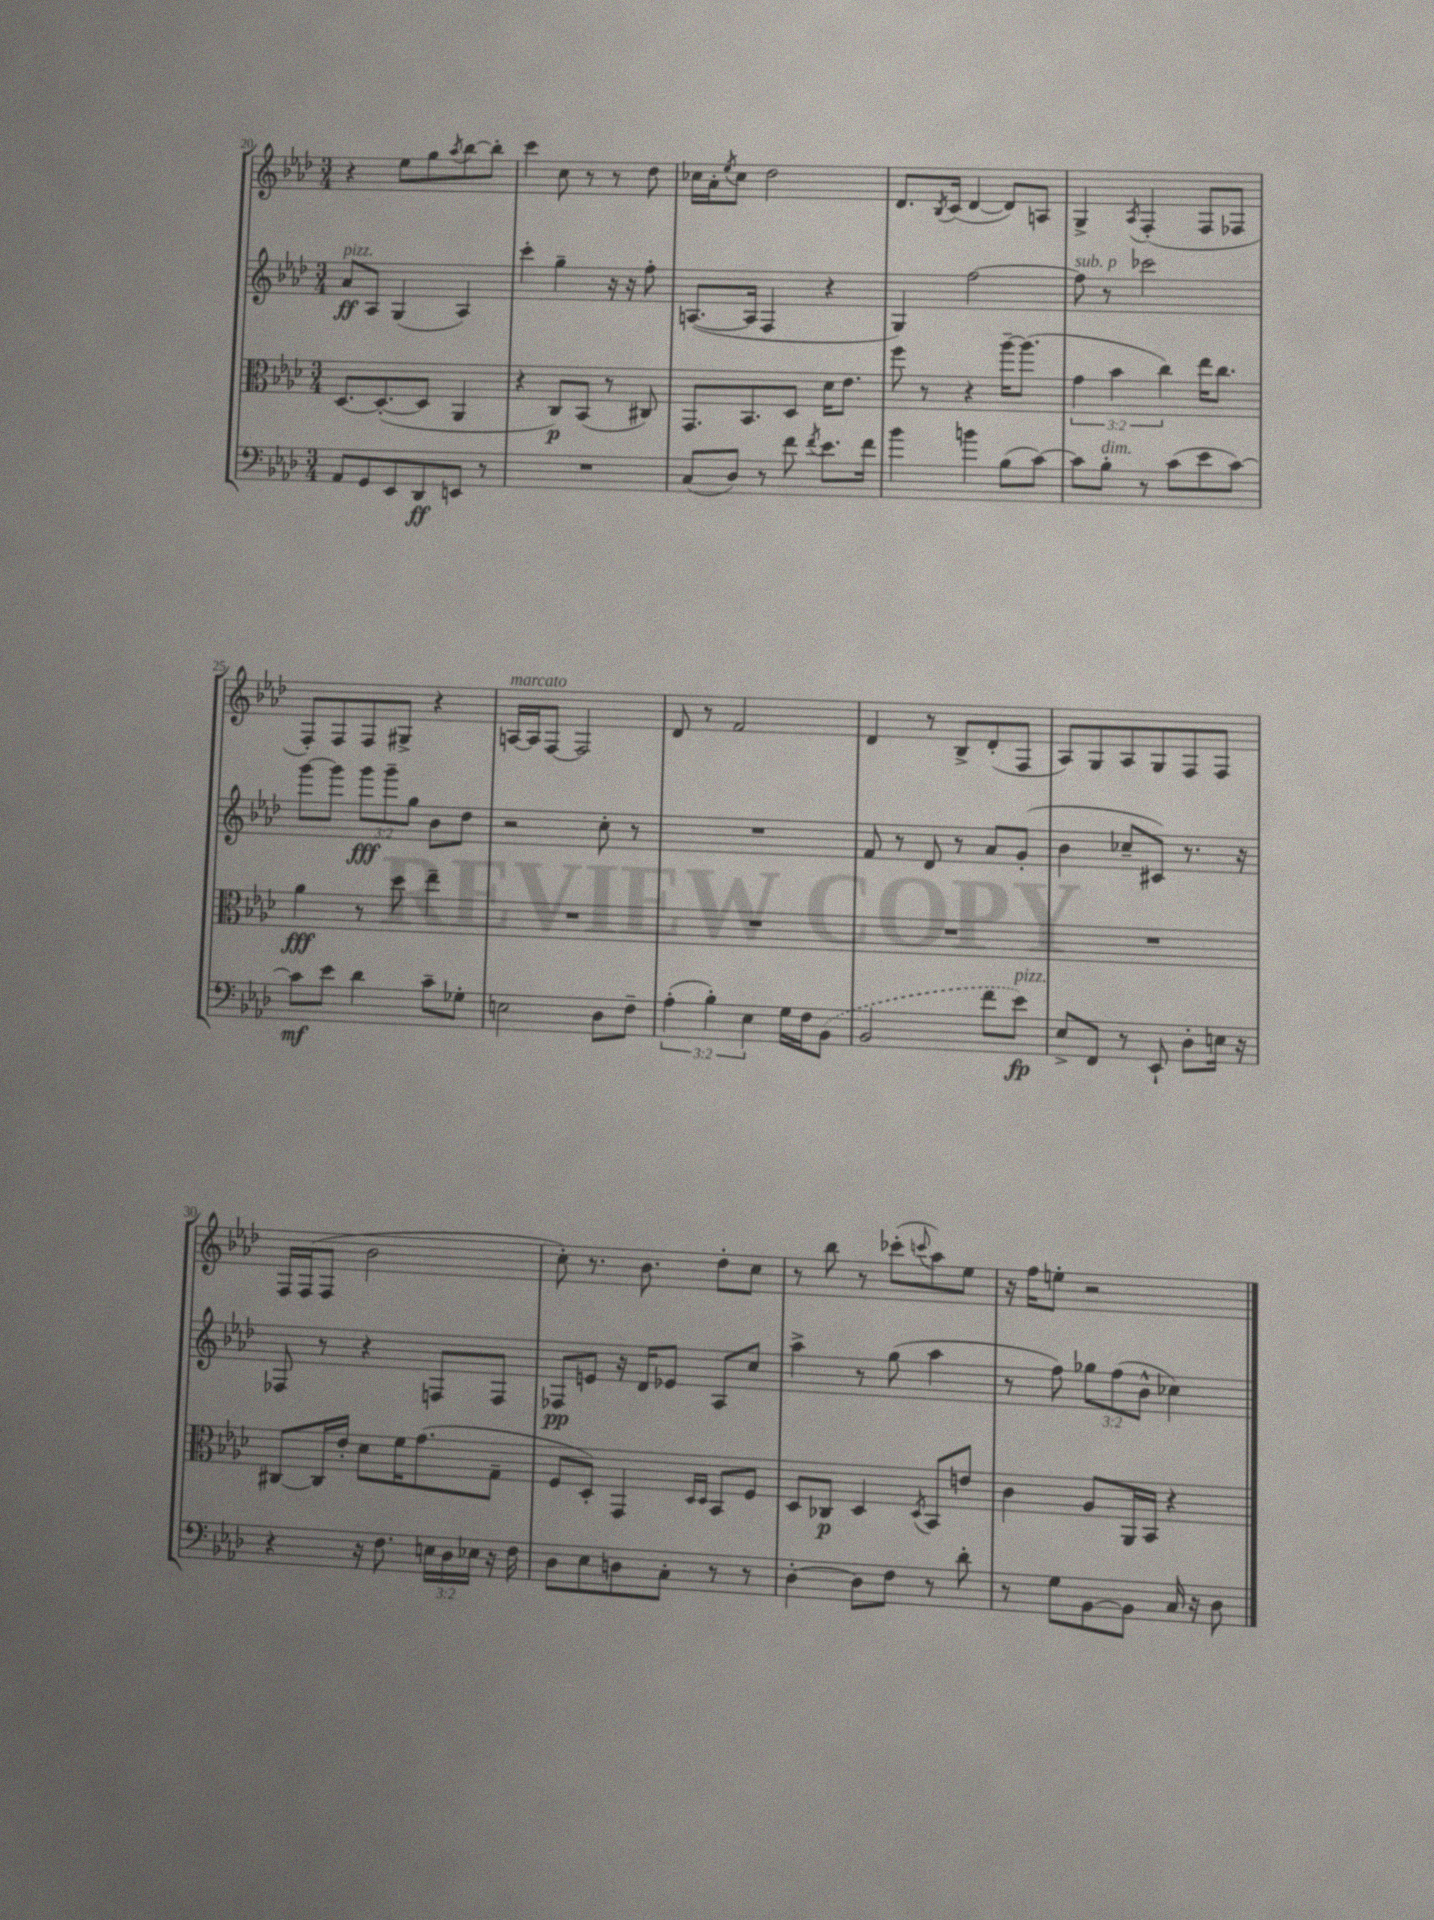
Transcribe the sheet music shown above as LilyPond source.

<<
\new StaffGroup <<
\new Staff = "s0" {
    \clef treble \key aes \major \numericTimeSignature \time 3/4
    r4 ees''8 g''8 \acciaccatura { aes''8 } bes''8~ bes''8-. |
    c'''4 c''8 r8 r8 des''8 |
    ces''16 aes'16-. \acciaccatura { ees''8 } ces''8 des''2 |
    des'8. \acciaccatura { bes8 } c'16( des'4~ des'8) a8 |
    g4-> \acciaccatura { aes8 } f4-.( f8 fes8 |
    f8-.) f8 f8 gis8-> r4 |
    a16~^\markup { \italic "marcato" } a16 f8~ f2 |
    des'8 r8 f'2 |
    des'4 r8 bes8-> des'8-.( f8 |
    aes8) g8 aes8 g8 f8 f8 |
    f16 f16( f8 bes'2 |
    c''8-.) r8. bes'8. des''8-. c''8 |
    r8 bes''8 r8 ces'''8-.( \appoggiatura { c'''8 } aes''8) ees''8 |
    r16 f''16 e''8-. r2 \bar "|." |
}
\new Staff = "s1" {
    \clef treble \key aes \major \numericTimeSignature \time 3/4 \override Staff.TupletNumber.text = #tuplet-number::calc-fraction-text
    aes'8\ff^\markup { \italic "pizz." } aes8 g4( aes4) |
    c'''4-. g''4-- r16 r16 f''8-. |
    a8.~( a16 f4 r4 |
    g4) f''2~ |
    f''8^\markup { \italic "sub. p" } r8 ces'''2 |
    g'''8~ g'''8 \tuplet 3/2 { g'''8\fff g'''8-- g''8 } bes'8 des''8 |
    r2 c''8-. r8 |
    R2. |
    f'8 r8 des'8 r8 aes'8 g'8-.( |
    bes'4 ces''8-- cis'8) r8. r16 |
    fes8 r8 r4 f8 f8 |
    fes8\pp e'8 r16 des'16 ees'8 aes8 c''8 |
    aes''4-> r8 g''8( aes''4 |
    r8 f''8) \tuplet 3/2 { ges''8 f''8( bes'8-^ } ces''4) \bar "|." |
}
\new Staff = "s2" {
    \clef alto \key aes \major \numericTimeSignature \time 3/4 \override Staff.TupletNumber.text = #tuplet-number::calc-fraction-text
    des8.~ des8.~-.( des8 aes,4 |
    r4 c8\p) bes,8( r8 cis8) |
    g,8. bes,8. des8 des'16 ees'8. |
    f''8 r8 r4 aes''16~-- aes''8.( |
    \tuplet 3/2 { g'4 bes'4 c''4) } ees''16 c''8. |
    aes'4\fff r8 des''8 ees''4-- |
    R2. |
    R2. |
    R2. |
    R2. |
    cis8~ cis16 ees'16-. des'8 f'16 g'8.( g8-- |
    f8 des8-.) g,4 \grace { des16 des16 } bes,8 f8 |
    des8 ces8\p des4 \acciaccatura { des8 } bes,8 e'8 |
    c'4 aes8 aes,16 bes,16 r4 \bar "|." |
}
\new Staff = "s3" {
    \clef bass \key aes \major \numericTimeSignature \time 3/4 \override Staff.TupletNumber.text = #tuplet-number::calc-fraction-text
    aes,8 g,8 ees,8 des,8\ff e,8 r8 |
    R2. |
    c8( des8) r8 f'8 \acciaccatura { f'8 } ees'8. f'16 |
    bes'4 b'4 bes8( c'8~) |
    c'8 bes8-.^\markup { \italic "dim." } r8 c'8( ees'8 c'8~) |
    c'8\mf ees'8 des'4 c'8-- ges8-. |
    e2 des8 f8-- |
    \tuplet 3/2 { aes4-.( bes4-.) ees4 } g16 f16 \once \slurDashed bes,8( |
    bes,2 f'8 ees'8\fp^\markup { \italic "pizz." }) |
    ees8-> f,8 r8 ees,8-! des8-. e16 r16 |
    r4 r16 f8. \tuplet 3/2 { e16 des16 ees16 } r16 f16 |
    des8 ees8 d8 c8-. r8 r8 |
    des4~-. des8 f8 r8 des'8-. |
    r8 g8 bes,8~ bes,8 c16 r16 des8 \bar "|." |
}
>>
>>
\layout { \context { \Score currentBarNumber = #20 } }
